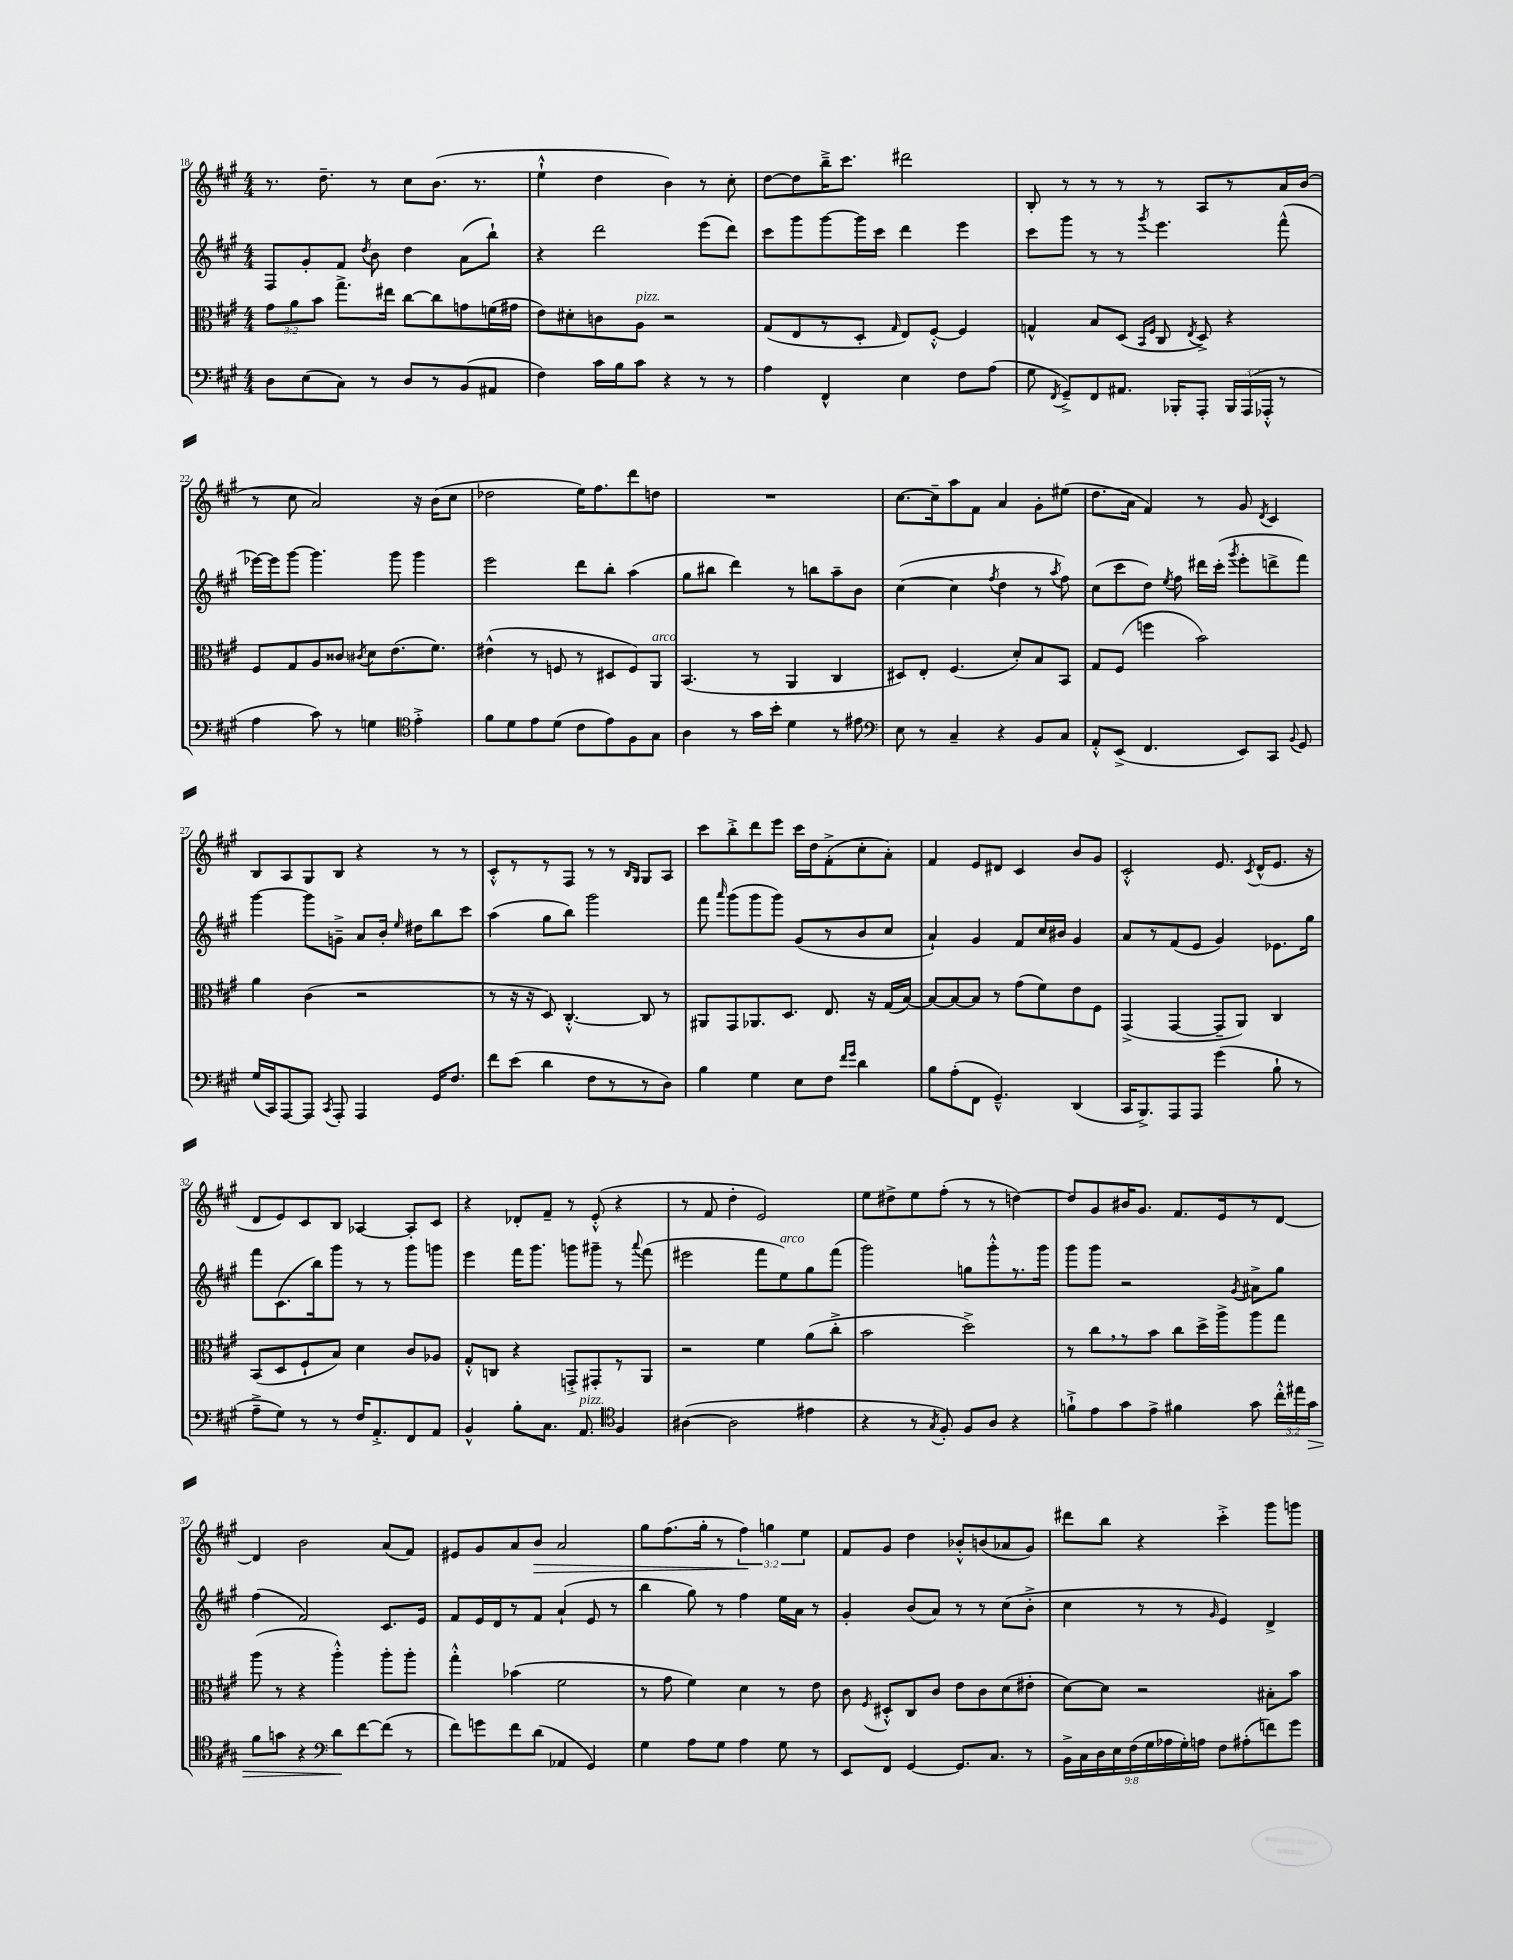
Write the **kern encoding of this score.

**kern	**dynam	**kern	**kern	**kern	**dynam
*part4	*part4	*part3	*part2	*part1	*part1
*staff4	*staff4	*staff3	*staff2	*staff1	*staff1
*clefF4	*	*clefC3	*clefG2	*clefG2	*
*k[f#c#g#]	*	*k[f#c#g#]	*k[f#c#g#]	*k[f#c#g#]	*
*M4/4	*	*M4/4	*M4/4	*M4/4	*
=18	=18	=18	=18	=18	=18
8D\L	.	12g#\L	8F#/L	8.r	.
.	.	12a\	.	.	.
(8E\	.	.	8g#'/	.	.
.	.	12b\J	.	.	.
.	.	.	.	8.dd~\	.
8C#\J)	.	8.gg#^\L	8f#/J	.	.
.	.	.	8qdd/	.	.
8r	.	.	8b\	8r	.
.	.	16ee#X\Jk	.	.	.
8D/L	.	[8cc#\L	4dd\	8cc#\L	.
8r	.	8cc#\]	.	(8.b\J	.
(8BB/	.	8gn\	(8a\L	.	.
.	.	.	.	8.r	.
8AA#X/J	.	(16fn\L	8bb`\J)	.	.
.	.	16g#X\JJ	.	.	.
=19	=19	=19	=19	=19	=19
4F#\)	.	8e\L)	4r	4ee`^^\	.
.	.	8d#X'\	.	.	.
16c#\LL	.	8cn\	2ddd\	4dd\	.
16B\J	.	.	.	.	.
!	!	!LO:TX:a:i:t=pizz.	!	!	!
8c#\J	.	8A\J	.	.	.
4r	.	2r	.	4b\)	.
8r	.	.	(8eee\L	8r	.
8r	.	.	8ddd\J)	8cc#'\	.
=20	=20	=20	=20	=20	=20
4A\	.	(8G#/L	8ccc#\L	[8dd\L	.
.	.	8E/	8ggg#\	8dd\]	.
4FF#^^/	.	8r	[8ggg#\	16bb~^\K	.
.	.	.	.	8.ccc#\J	.
.	.	8D'/J	16ggg#\L]	.	.
.	.	.	16ccc#\JJ	.	.
.	.	16qqG#/	.	.	.
4E\	.	8E/L)	4ddd\	2ddd#X\	.
.	.	[8F#'^^/J	.	.	.
8F#\L	.	4F#/]	4eee\	.	.
(8A\J	.	.	.	.	.
=21	=21	=21	=21	=21	=21
8G#\	.	4Gn^^/	8ccc#\L	8B'/	.
8qFF#/	.	.	.	.	.
8GG#~^/L)	.	.	8ggg#\J	8r	.
8FF#/	.	8B/L	8r	8r	.
8.AA#X/J	.	(8D/J	8r	8r	.
.	.	16qqBB/LL	.	.	.
.	.	16qqF#/JJ	8qggg#/	.	.
.	.	8C#/	4.eee\	8r	.
16BBB-X'/KL	.	.	.	.	.
.	.	8qE/	.	.	.
8AAA'/J	.	8D^/)	.	8A/L	.
24BBB-/LL	.	4r	.	8r	.
(24AAA/	.	.	.	.	.
24AAA-X'^^/JJ	.	.	.	.	.
8r	.	.	(8fff#^^\	16a/L	.
.	.	.	.	(16b/JJ	.
!!LO:LB:g=z
=22	=22	=22	=22	=22	=22
4A\	.	8F#/L	[16eee-X\LL)	8r	.
.	.	.	16eee-\J]	.	.
.	.	8G#/	[8ggg#\J	8cc#\	.
8c#\)	.	8A/	4.ggg#\]	2a/)	.
8r	.	8c##X/J	.	.	.
.	.	8qc#X/	.	.	.
4Gn\	.	8d\L	.	.	.
.	.	(8.e\	8ggg#\	.	.
*clefC4	*	*	*	*	*
4e'^\	.	.	4ggg#\	16r	.
.	.	8.f#\J)	.	(16b\KL	.
.	.	.	.	8cc#\J	.
=23	=23	=23	=23	=23	=23
8f#\L	.	(4e#X^^\	2eee\	2dd-X\	.
8d\	.	.	.	.	.
8e\	.	8r	.	.	.
(8d\J	.	8Fn/	.	.	.
8c#\L	.	8r	8ddd\L	16ee\KL)	.
.	.	.	.	8.ff#\	.
8e\)	.	8D#X/L	8bb'\J	.	.
8F#\	.	8F/)	(4aa\	8ddd\	.
!	!	!LO:TX:a:i:t=arco	!	!	!
8G#\J	.	8AA/J	.	8ddn\J	.
=24	=24	=24	=24	=24	=24
4A\	.	(4.BB/	8gg#\L	1r	.
.	.	.	8bb#X\J	.	.
8r	.	.	4ddd\)	.	.
16g#\LL	.	8r	.	.	.
16b'\JJ	.	.	.	.	.
4d\	.	4AA/	8r	.	.
.	.	.	8bbn\L	.	.
8r	.	4C#/	8aa~\	.	.
8e#X\	.	.	8b\J	.	.
=25	=25	=25	=25	=25	=25
*clefF4	*	*	*	*	*
8E\	.	8D#X/L)	([4cc#\	[8.cc#\L	.
8r	.	8E'/J	.	.	.
.	.	.	.	16cc#~\k]	.
4C#~/	.	(4.F#/	4cc#\]	8aa\	.
.	.	.	.	8f#\J	.
.	.	.	8qff#/	.	.
4r	.	.	4dd\	4a/	.
.	.	8d'/L)	.	.	.
8BB/L	.	8B/	8r	8g#'\L	.
.	.	.	8qaa/	.	.
8C#/J	.	8BB/J	8ff#\)	(8ee#X\J	.
=26	=26	=26	=26	=26	=26
8AA'^^/L	.	8G#/L	(8cc#\L	8.dd\L	.
(8EE^/J	.	(8F#/J	8ccc#\	.	.
.	.	.	.	16a\Jk	.
4.FF#/	.	4ffn\	8dd\J)	4f#/)	.
.	.	.	8qee/	.	.
.	.	.	8ff#\	.	.
.	.	2b\)	16ddd#X\LL	8r	.
.	.	.	(16ccc#'\JJ	.	.
.	.	.	8qggg#/	.	.
8EE/L)	.	.	8eee'\L	8g#/	.
.	.	.	.	8qd/	.
8CC#/J	.	.	8dddn^\	4c#/	.
8qqBB/	.	.	.	.	.
8GG#/	.	.	8fff#\J)	.	.
!!LO:LB:g=z
=27	=27	=27	=27	=27	=27
(16G#/LL	.	4a\	[4ggg#\	8B/L	.
16CC#/J)	.	.	.	.	.
[8AAA/	.	.	.	8A/	.
8AAA/J]	.	(4c#\	8ggg#\L]	8G#/	.
8qCC#/	.	.	.	.	.
8AAA'/	.	.	8gn~^\J	8B/J	.
4AAA/	.	2r	8a/L	4r	.
.	.	.	16b'/Jk	.	.
.	.	.	16qqee/	.	.
.	.	.	16dd#X\KL	.	.
16GG#/KL	.	.	8bb\	8r	.
8.F#/J	.	.	.	.	.
.	.	.	8ccc#\J	8r	.
=28	=28	=28	=28	=28	=28
8f#\L	.	8r	(4aa\	8c#'^^/L	.
(8e\J	.	16r	.	8r	.
.	.	16r	.	.	.
4d\	.	8D/)	8gg#\L	8r	.
.	.	[4.C#'^^/	8bb\J)	8F#/J	.
8F#\L	.	.	2ggg#\	8r	.
8r	.	.	.	8r	.
.	.	.	.	16qqB/LL	.
.	.	.	.	16qqG#/JJ	.
8r	.	8C#/]	.	8G#/L	.
8D\J)	.	8r	.	8A/J	.
=29	=29	=29	=29	=29	=29
4B\	.	8AA#X/L	8fff#\	8ccc#\L	.
.	.	.	16qqaaa/	.	.
.	.	8GG#/	(8ggg#\L	8bb'^\	.
4G#\	.	8.AA-X/	8ggg#\	8ddd\	.
.	.	.	8ggg#\J)	8eee\J	.
.	.	8.D/J	.	.	.
8E\L	.	.	(8g#/L	16ccc#\LL	.
.	.	.	.	16dd\J	.
8F#\J	.	8.E/	8r	(8f#'^\	.
16qqf#/LL	.	.	.	.	.
16qqg#/JJ	.	.	.	.	.
4d\	.	.	8b/	8cc#'\	.
.	.	16r	.	.	.
.	.	(16G#/LL	8cc#/J	8a'\J)	.
.	.	[16B/JJ)	.	.	.
=30	=30	=30	=30	=30	=30
8B\L	.	8B/L_	4a`/)	4f#/	.
(8A'\	.	8B/_	.	.	.
8FF#\J	.	8B/J]	4g#/	8e/L	.
4.GG#~^^/)	.	8r	.	8d#X/J	.
.	.	(8g#\L	8f#/L	4c#/	.
.	.	8f#\)	16cc#/L	.	.
.	.	.	16b#X/JJ	.	.
(4DD/	.	8e\	4g#/	8b/L	.
.	.	8F#\J	.	8g#/J	.
=31	=31	=31	=31	=31	=31
16CC#/KL	.	(4GG#^/	8a/L	2c#'^^/	.
8.BBB^/)	.	.	.	.	.
.	.	.	8r	.	.
8AAA/	.	[4GG#/	(8f#/	.	.
8AAA/J	.	.	8e/J	.	.
(4g#\	.	8GG#~/L]	4g#/)	8.e/	.
.	.	8AA/J)	.	.	.
.	.	.	.	8qc#/	.
.	.	.	.	(16d^^/KL	.
8B`\	.	4C#/	8.e-X\L	8.e/J	.
8r	.	.	.	.	.
.	.	.	16gg#\Jk	16r	.
!!LO:LB:g=z
=32	=32	=32	=32	=32	=32
8A~^\L	.	(8BB/L	8fff#\L	8d/L	.
8G#\J)	.	8D/	(8.c#\	8e/)	.
8r	.	8F#`/	.	8c#/	.
.	.	.	16bb\k)	.	.
8r	.	8B/J)	8ggg#\J	8B/J	.
16F#/KL	.	4d\	8r	[4A-X/	.
8.AA'^/	.	.	.	.	.
.	.	.	8r	.	.
8FF#/	.	8c#/L	8ggg#\L	8A-'/L]	.
8AA/J	.	8A-X/J	8gggn\J	8c#/J	.
=33	=33	=33	=33	=33	=33
4BB^^/	.	8G#'^^/L	4eee\	4r	.
.	.	8Cn/J	.	.	.
8B'\L	.	4r	16fff#\KL	8d-X'/L	.
.	.	.	8.ggg#\J	.	.
8.C#\J	.	.	.	8f#~/J	.
.	.	8GGn'^/L	8gggn\L	8r	.
!LO:TX:a:i:t=pizz.	!	!	!	!	!
8.AA/	.	.	.	.	.
.	.	8GG#X'/	8ggg#X~\J	(8e'^^/	.
*clefC4	*	*	*	*	*
4F#/	.	8r	8r	4r	.
.	.	.	8qqaaa/	.	.
.	.	8AA/J	(8fff#\	.	.
=34	=34	=34	=34	=34	=34
([4A#X\	.	2r	2eee#X\	8r	.
.	.	.	.	8f#/	.
2A#\]	.	.	.	4dd'\	.
.	.	4f#\	8fff#\L	2e/)	.
!	!	!	!LO:TX:a:i:t=arco	!	!
.	.	.	8ee\)	.	.
4e#X\	.	(8a\L	8gg#\	.	.
.	.	8cc#'^\J	(8fff#\J	.	.
=35	=35	=35	=35	=35	=35
4r	.	2b\	2ggg#\)	8ee\L	.
.	.	.	.	8dd#X^\	.
8r	.	.	.	8ee\	.
8qG#/	.	.	.	.	.
8F#'/)	.	.	.	(8ff#'\J	.
8F#/L	.	2dd^\)	8ggn\L	8r	.
8A/J	.	.	8ggg#'^^\	8r	.
4r	.	.	8.r	[4ddn\)	.
.	.	.	16ggg#\Jk	.	.
=36	=36	=36	=36	=36	=36
8fn`^\L	.	8r	8ggg#\L	8dd/L]	.
8e\	.	8cc#,\L	8ggg#\J	8g#/	.
8g#\	.	8r	2r	16b#X/K	.
.	.	.	.	8.g#/J	.
8e^\J	.	8b\J	.	.	.
4f#X\	.	8cc#\L	.	8.f#/L	.
.	.	16dd^\L	.	.	.
.	.	16aa^\J	.	16e/k	.
.	.	.	8qg#/	.	.
8g#\	.	8aa\	8a#X^\L	8r	.
24cc#'^^\LL	.	8gg#\J	8gg#\J	[8d/J	.
24ee#X\	.	.	.	.	.
!	!LO:HP:b	!	!	!	!
24g#\JJ	>	.	.	.	.
!!LO:LB:g=z
=37	=37	=37	=37	=37	=37
8f#\L	.	(8aa\	(4ff#\	4d/]	.
8gn\J	.	8r	.	.	.
4r	.	4r	2f#/)	2b\	.
*clefF4	*	*	*	*	*
8d\L	.	4aa'^^\)	.	.	.
[8f#\	]	.	.	.	.
(8f#\J]	.	8aa'\L	8.c#/L	(8a/L	.
8r	.	8aa'\J	.	8f#/J)	.
.	.	.	16e/Jk	.	.
=38	=38	=38	=38	=38	=38
8f#\L)	.	4gg#'^^\	8f#/L	8e#X/L	.
8gn\	.	.	16e/L	8g#/	.
.	.	.	16d/J	.	.
8f#\	.	(4b-X\	8r	8a/	.
!	!	!	!	!	!LO:HP:b
(8d\J	.	.	8f#/J	8b/J	>
4AA-X/	.	2f#\	(4a`/	2a/	.
4GG#/)	.	.	8e/	.	.
.	.	.	8r	.	.
=39	=39	=39	=39	=39	=39
4G#\	.	8r	4bb\	8gg#\L	.
.	.	8g#\	.	(8.ff#\	.
8A\L	.	4f#\)	8gg#\)	.	.
.	.	.	.	16gg#'\Jk	.
8G#\J	.	.	8r	8r	.
4A\	.	4d\	4ff#\	6ff#\)	.
.	.	.	.	6ggn\	]
8G#\	.	8r	16ee\LL	.	.
.	.	.	16a\JJ	.	.
.	.	.	.	6ee\	.
8r	.	8e\	8r	.	.
=40	=40	=40	=40	=40	=40
8EE/L	.	8c#\	4g#'/	8f#/L	.
.	.	8qF#/	.	.	.
8FF#/J	.	8D#X'^^/L	.	8g#/J	.
[4GG#/	.	8C#/	(8b/L	4dd\	.
.	.	8c#/J	8a/J)	.	.
8.GG#/L]	.	8e\L	8r	8b-X'^^/L	.
.	.	8c#\	8r	(8bn/	.
8.C#/J	.	.	.	.	.
.	.	(8d\	(8cc#\L	8a-X/	.
8r	.	8e#X'\J	8b'^\J	8g#/J)	.
=41	=41	=41	=41	=41	=41
18BB^\LL	.	[8d\L)	4cc#\	8ddd#X\L	.
18C#\	.	.	.	.	.
18D\	.	.	.	.	.
.	.	8d\J]	.	8bb\J	.
18E\	.	.	.	.	.
(18F#\	.	.	.	.	.
.	.	2r	8r	4r	.
18G#\	.	.	.	.	.
18A-X\	.	.	.	.	.
.	.	.	8r	.	.
18G#'\)	.	.	.	.	.
18An\JJ	.	.	.	.	.
.	.	.	16qqg#/	.	.
8F#\L	.	.	4e/)	4ccc#'^\	.
(8A#X'\	.	.	.	.	.
8fn\)	.	8B#X'\L	4d^/	8ggg#\L	.
8g#\J	.	8b\J	.	8gggn\J	.
==	==	==	==	==	==
*-	*-	*-	*-	*-	*-
